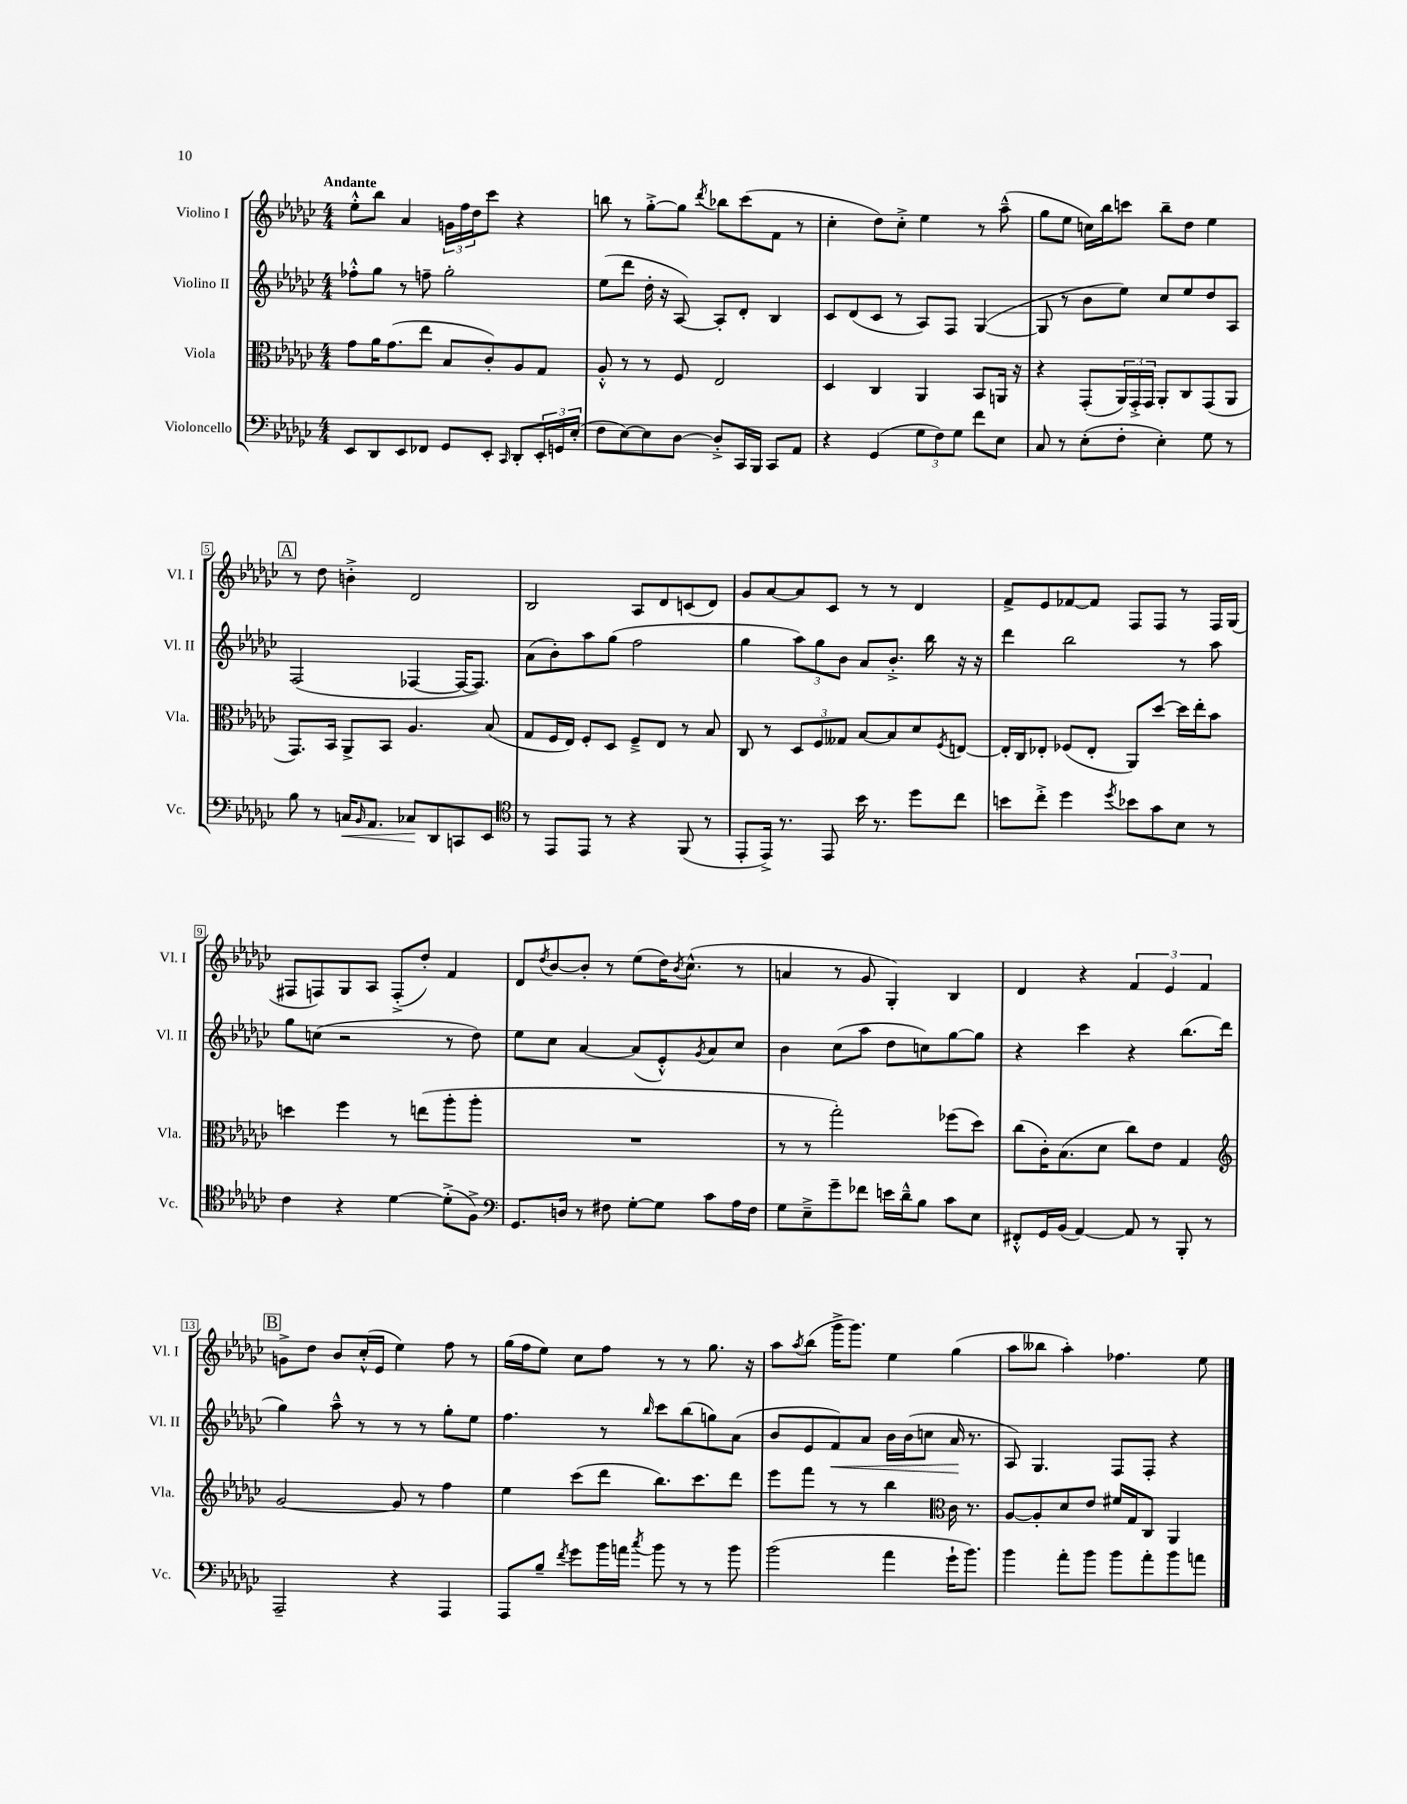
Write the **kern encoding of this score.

**kern	**kern	**kern	**kern
*staff4	*staff3	*staff2	*staff1
*clefF4	*clefC3	*clefG2	*clefG2
*k[b-e-a-d-g-c-]	*k[b-e-a-d-g-c-]	*k[b-e-a-d-g-c-]	*k[b-e-a-d-g-c-]
*M4/4	*M4/4	*M4/4	*M4/4
8EE-	8g-	8ff-'^^	8ee-'^^
8DD-	16a-	8gg-	8bb-
.	(8.g-	.	.
8EE-	.	8r	4a-
8FF-	8ee-	8ff~	.
8GG-	8B-	2gg-'	24g
.	.	.	24ff
.	.	.	24dd-
8EE-'	8c-')	.	8ccc-
16qqCC-	.	.	.
8DD-'	8A-	.	4r
24EE-'	8G-	.	.
24GG	.	.	.
(24E-'	.	.	.
=	=	=	=
8F	8A-'^^	(8ee-	8bb
[8E-)	8r	8ddd-	8r
8E-]	8r	16dd-'	[8gg-'^
.	.	16r	.
[8D-	8F	[8A-)	8gg-]
.	.	.	8qddd-
8D-'^]	2E-	8A-']	8bb-
16CC-	.	8d-'	(8ccc-
16BBB-	.	.	.
8CC-	.	4B-	8f
8AA-	.	.	8r
=	=	=	=
4r	4D-	8c-	4cc-'
.	.	(8d-	.
(4GG-	4C-	8c-	8dd-)
.	.	8r	8cc-'^
12G-	4AA-	8A-)	4ee-
12F)	.	.	.
.	.	8F	.
12G-	.	.	.
8f	8BB-	([4G-	8r
8E-	16AA	.	(8aa-~^^
.	16r	.	.
=	=	=	=
8C-	4r	8G-]	8gg-
8r	.	8r	8ee-
(8E-'	(8GG-'	8b-	16cc)
.	.	.	16bb-
8F'	24AA-)	8ee-)	8ccc
.	24GG-'^	.	.
.	24GG-	.	.
4E-')	8AA-'	8cc-	8bb-~
.	8C-	8ee-	8dd-
8G-	(8GG-	8dd-	4ee-
8r	8AA-	8A-	.
=	=	=	=
8B-	8.GG-)	(2F	8r
8r	.	.	8dd-
.	16BB-	.	.
16C	8AA-^	.	4b'^
16qqBB-	.	.	.
8.AA-	.	.	.
.	8BB-	.	.
8C-	4.A-	[4F-	2d-
8DD-	.	.	.
8CC	.	16F-_	.
.	.	8.F-])	.
8EE-	(8B-	.	.
=	=	=	=
*clefC4	*	*	*
8r	8G-	(8a-	2B-
8EE-	16F	8b-')	.
.	16E-)	.	.
8EE-	8F'	8aa-	.
8r	8D-	(8gg-	.
4r	8F~^	2ff	8A-
.	8E-	.	8d-
(8FF	8r	.	(8c
8r	8B-	.	8d-)
=	=	=	=
8EE-'	8C-	4gg-	8g-
16EE-^)	8r	.	[8a-
8.r	.	.	.
.	12D-	12aa-)	8a-]
.	12F	12gg-	.
8EE-	.	.	8c-
.	12G--	12b-	.
16b-	[8B-	8a-	8r
8.r	.	.	.
.	8B-]	8.b-'^	8r
8dd-	8d-	.	4d-
.	.	16bb-	.
.	8qF	.	.
8cc-	[8E	16r	.
.	.	16r	.
=	=	=	=
8b	16E']	4ddd-	8f^
.	16C-	.	.
8cc-'^	8E-'	.	8e-
4dd-	(8F-	2bb-	[8f-
.	8E-'	.	8f-]
8qdd-	.	.	.
8b-	8AA-)	.	8F
8g-	[8dd-	.	8F
8B-	16dd-]	8r	8r
.	16ee-'	.	.
8r	8b-	8aa-	16F
.	.	.	(16G-
=	=	=	=
4c-	4dd	8gg-	8F#
.	.	(8cc	8F)
4r	4ff	2r	8G-
.	.	.	8A-
[4d-	8r	.	(8F'^
.	(8ee	.	8dd-')
(8d-'^]	8aa-'	8r	4f
8F^)	8aa-'	8dd-)	.
=	=	=	=
*clefF4	*	*	*
8.GG-	1r	8ee-	8d-
.	.	.	8qdd-
.	.	8cc-	[8b-
16D	.	.	.
8r	.	[4a-	8b-']
8F#	.	.	8r
[8G-'	.	(8a-]	(8ee-
8G-]	.	8e-'^^)	16dd-)
.	.	.	8qb-
.	.	.	(8.cc-^^
.	.	8qg-	.
8c-	.	8a-	.
16A-	.	8cc-	8r
16F#	.	.	.
=	=	=	=
8G-	8r	4b-	4a
8E-~^	8r	.	.
8g-~	2gg-')	(8cc-	8r
8f-	.	8aa-	8g-
16e	.	8dd-	4G-')
16d-~^^	.	.	.
8B-	.	8cc)	.
8c-	(8ff-	[8gg-	4B-
8E-	8dd-)	8gg-]	.
=	=	=	=
8FF#'^^	(8cc-	4r	4d-
16GG-	16c-')	.	.
(16BB-	(8.B-	.	.
[4AA-)	.	4ccc-	4r
.	8d-	.	.
8AA-]	8cc-)	4r	6f
8r	8e-	.	.
.	.	.	6e-
8BBB-'	4G-	(8.bb-	.
.	.	.	6f
8r	.	.	.
.	.	16ddd-	.
=	=	=	=
*	*clefG2	*	*
2AAA-~	[2g-	4gg-)	8g^
.	.	.	8dd-
.	.	8aa-~^^	8b-
.	.	8r	(16cc-'^^
.	.	.	16e-
4r	8g-]	8r	4ee-)
.	8r	8r	.
4AAA-	4ff	8gg-'	8ff
.	.	8ee-	8r
=	=	=	=
8AAA-	4ee-	4.ff	(16gg-
.	.	.	16ff
8B-~	.	.	8ee-)
8qf	.	.	.
8g-	(8ccc-	.	8cc-
16b-	8ddd-	8r	8ff
16a	.	.	.
8qcc-	.	16qqbb-	.
8b-	8.bb-)	8ccc-	8r
8r	.	(8bb-	8r
.	8.ccc-	.	.
8r	.	8gg)	8.gg-
8b-	8ddd-	(8a-	.
.	.	.	16r
=	=	=	=
(2b-	8eee-	8b-	8aa-
.	.	.	8qaa-
.	8fff	8e-	(8bb-
.	8r	8f)	16ggg-^
.	.	.	8.ggg-)
.	8r	8a-	.
4a-	4bb-	16b-	4ee-
.	.	(16b-	.
.	.	8cc	.
*	*clefC3	*	*
16g-`	16c-	16a-	(4gg-
8.b-)	8.r	8.r	.
=	=	=	=
4b-	[8A-	8A-)	8aa-
.	8A-']	4.G-	8bb--
8a-'	8d-	.	4aa-')
8b-	8e-	.	.
8b-	16f#	8F	4.ff-
.	16G-	.	.
8a-'	8C-	8F'	.
8b-	4AA-	4r	.
8a	.	.	8ee-
==	==	==	==
*-	*-	*-	*-
